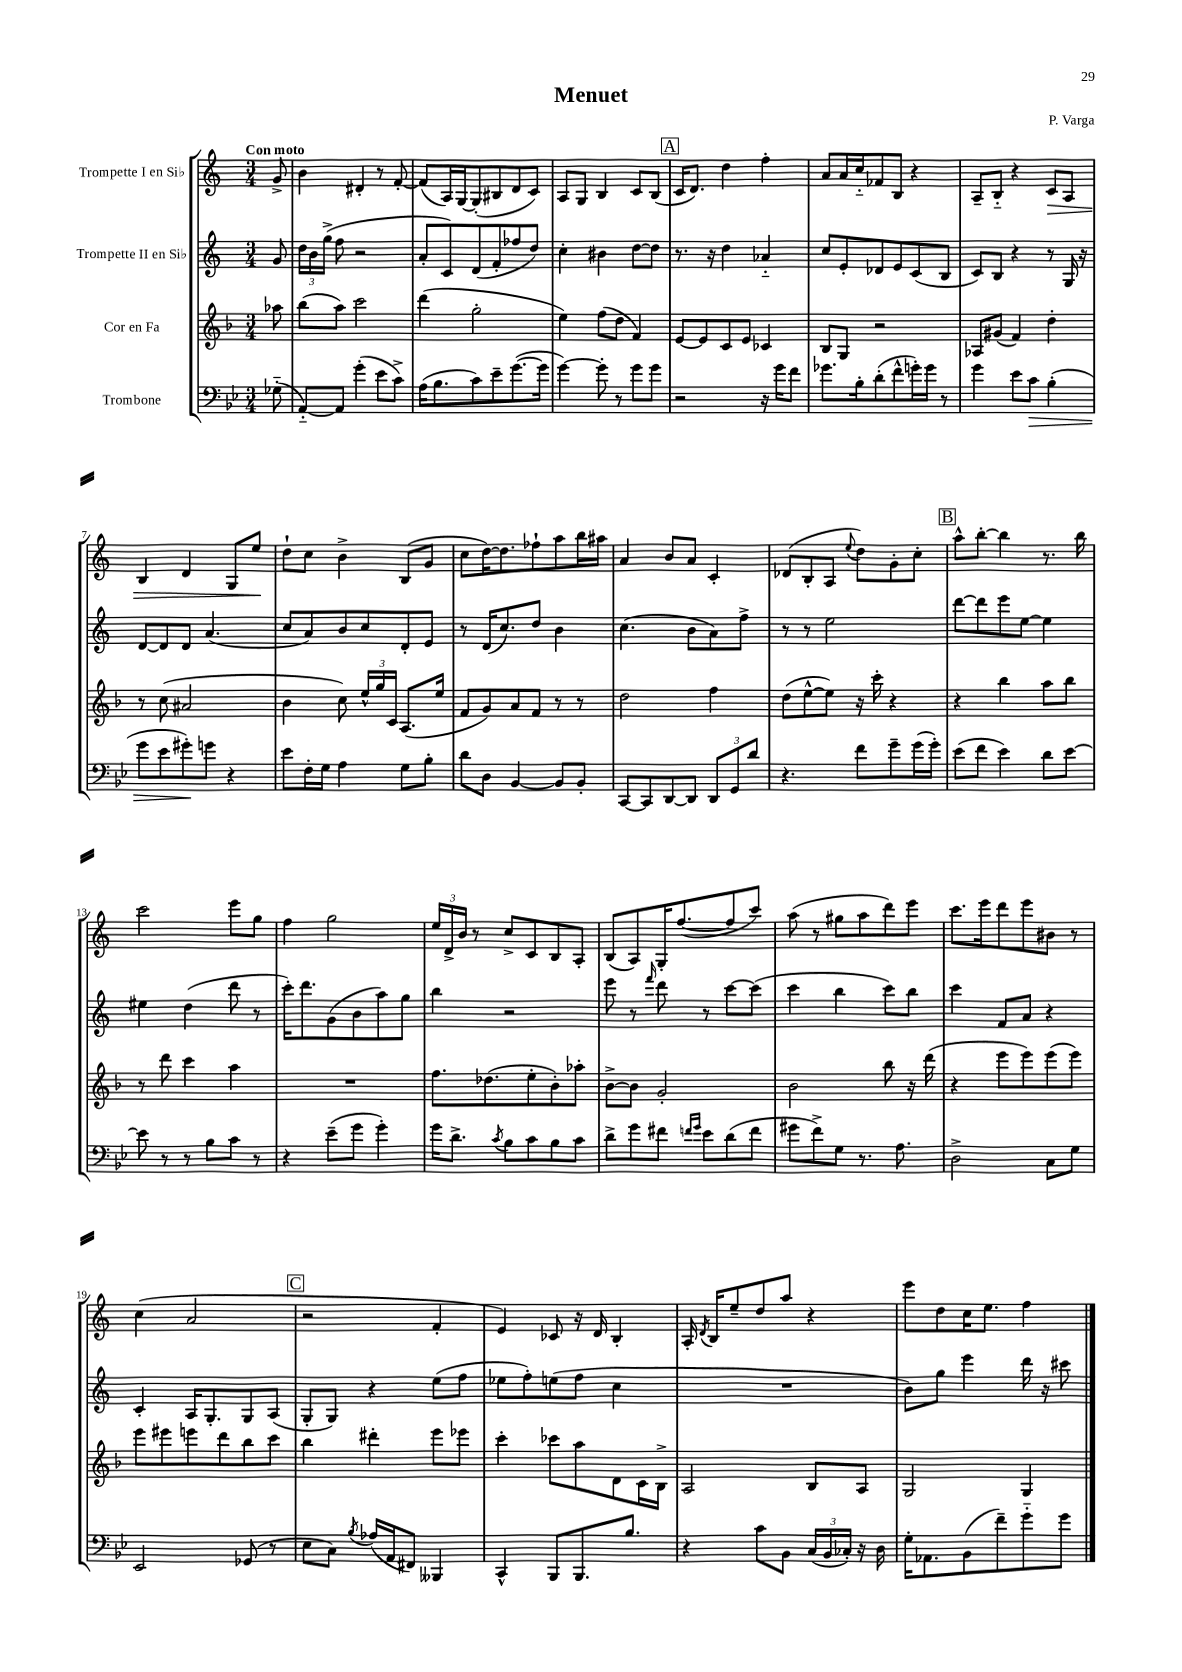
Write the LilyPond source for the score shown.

\header { title = "Menuet" composer = "P. Varga" }
<<
\new StaffGroup <<
\new Staff = "s0" \with { instrumentName = "Trompette I en Sib" } {
    \clef treble \key c \major \numericTimeSignature \time 3/4 \partial 8 \tempo "Con moto"
    \autoBeamOff g'8-> |
    b'4 dis'4-. r8 f'8~-. |
    f'8[( a16) g16~ g8-.( bis8 d'8 c'8]) |
    a8[ g8] b4 c'8[ b8]( |
    \mark \markup { \box "A" } c'16[ d'8.]) d''4 f''4-. |
    a'8[ a'16 c''16-_ fes'8 b8] r4 |
    a8[-- b8]-_ r4 c'8[\> a8] |
    b4 d'4 g8[ e''8]\! |
    d''8[-! c''8] b'4-> b8[( g'8] |
    c''8[ d''16~) d''8. fes''8-! a''8 b''16 ais''16] |
    a'4 b'8[ a'8] c'4-. |
    des'8[( b8-. a8] \appoggiatura { e''8 } d''8[) g'8-. c''8]-. |
    \mark \markup { \box "B" } a''8[-^ b''8]~-. b''4 r8. b''16 |
    c'''2 e'''8[ g''8] |
    f''4 g''2 |
    \tuplet 3/2 { e''16[ d'16-> b'16] } r8 c''8[-> c'8 b8 a8]-. |
    b8[( a8) g16-. f''8.~( f''8 c'''8]) |
    a''8( r8 gis''8[ a''8 d'''8) e'''8] |
    c'''8.[ e'''16 d'''8 e'''8 bis'8] r8 |
    c''4( a'2 |
    \mark \markup { \box "C" } r2 f'4-. |
    e'4) ces'8 r16 d'16 b4-. |
    a16-. \acciaccatura { d'8 } b16[ e''8-- d''8 a''8] r4 |
    e'''8[ d''8 c''16 e''8.] f''4 \bar "|." |
}
\new Staff = "s1" \with { instrumentName = "Trompette II en Sib" } {
    \clef treble \key c \major \numericTimeSignature \time 3/4 \partial 8
    \autoBeamOff g'8 |
    \tuplet 3/2 { d''16[ b'16 g''16]->( } f''8 r2 |
    a'8[-. c'8) d'8( f'8-. fes''8 d''8]) |
    c''4-. bis'4 d''8[~ d''8] |
    \mark \markup { \box "A" } r8. r16 d''4 aes'4-_ |
    c''8[ e'8-. des'8 e'8 c'8( b8] |
    c'8[) b8] r4 r8 g16 r16 |
    d'8[~ d'8 d'8] a'4.( |
    c''8[ a'8) b'8 c''8 d'8-. e'8] |
    r8 d'16[( c''8.) d''8] b'4 |
    c''4.( b'8[ a'8) f''8]-> |
    r8 r8 e''2 |
    \mark \markup { \box "B" } d'''8[~ d'''8 e'''8 e''8]~ e''4 |
    eis''4 d''4( d'''8 r8 |
    c'''16[-.) d'''8. g'8( b'8 a''8) g''8] |
    b''4 r2 |
    e'''8 r8 \grace { f'''16 } d'''8 r8 c'''8[~ c'''8]( |
    c'''4 b''4 c'''8[) b''8] |
    c'''4 f'8[ a'8] r4 |
    c'4-. a16[ g8.-. g8 a8]( |
    \mark \markup { \box "C" } g8[-. g8]) r4 e''8[( f''8] |
    ees''8[ f''8-.) e''8( f''8] c''4 |
    R2. |
    b'8[) g''8] e'''4 d'''16 r16 cis'''8 \bar "|." |
}
\new Staff = "s2" \with { instrumentName = "Cor en Fa" } {
    \clef treble \key f \major \numericTimeSignature \time 3/4 \partial 8
    \autoBeamOff aes''8 |
    bes''8[( a''8]) c'''2 |
    d'''4( g''2-. |
    e''4) f''8[( d''8] f'4) |
    \mark \markup { \box "A" } e'8[~ e'8 c'8 e'8] ces'4 |
    bes8[ g8] r2 |
    aes8[ gis'8]( f'4) d''4-. |
    r8 c''8( ais'2 |
    bes'4 c''8) \tuplet 3/2 { e''16[-^ g''16 c'16] } a8.[( e''16] |
    f'8[ g'8) a'8 f'8] r8 r8 |
    d''2 f''4 |
    d''8[( e''8~-^ e''8]) r16 c'''16-. r4 |
    \mark \markup { \box "B" } r4 bes''4 a''8[ bes''8] |
    r8 d'''8 c'''4 a''4 |
    R2. |
    f''8.[ des''8.( e''8-. bes'8-.) aes''8]-. |
    bes'8[~-> bes'8] g'2-. |
    bes'2 bes''8 r16 d'''16( |
    r4 e'''8[ e'''8) e'''8( e'''8]) |
    e'''8[ eis'''8 e'''8 d'''8 bes''8 c'''8] |
    \mark \markup { \box "C" } bes''4 dis'''4-. e'''8[ ees'''8] |
    c'''4-. ces'''8[ a''8 d'8 c'16 bes16]-> |
    a2 bes8[ a8] |
    g2 g4 \bar "|." |
}
\new Staff = "s3" \with { instrumentName = "Trombone" } {
    \clef bass \key bes \major \numericTimeSignature \time 3/4 \partial 8
    \autoBeamOff ges8-_( |
    a,8[~-_) a,8] g'4-.( ees'8[ c'8]->) |
    a16[( bes8. c'8) ees'8-- g'8.~( g'16] |
    g'4~) g'8-. r8 g'8[ g'8] |
    \mark \markup { \box "A" } r2 r16 g'16[ f'8] |
    ges'8.[ bes16-. d'8-.( f'8-^ g'16-.) g'16] r8 |
    g'4 ees'8[ c'8]\> bes4-.( |
    g'8[ ees'8 gis'8-.\!) g'8] r4 |
    ees'8[ f16-. g16] a4 g8[ bes8]-. |
    d'8[ d8] bes,4~ bes,8[ bes,8]-. |
    c,8[~ c,8 d,8~ d,8] \tuplet 3/2 { d,8[ g,8 d'8] } |
    r4. f'8[ g'8-- g'16( g'16]-.) |
    \mark \markup { \box "B" } ees'8[( f'8] ees'4) d'8[ ees'8]~ |
    ees'8 r8 r8 bes8[ c'8] r8 |
    r4 ees'8[--( g'8] g'4-.) |
    g'16[ d'8.]-> \acciaccatura { c'8 } bes8[ c'8 bes8 c'8] |
    d'8[-> g'8 fis'8] \grace { f'16[ g'16] } ees'8[ d'8( f'8] |
    gis'8[ f'8->) g8] r8. a8. |
    d2-> c8[ g8] |
    ees,2 ges,8( r8 |
    \mark \markup { \box "C" } ees8[ c8]) \acciaccatura { bes8 } aes16[( a,16 fis,8]) beses,,4 |
    c,4-^ bes,,8[ bes,,8. bes8.] |
    r4 c'8[ bes,8] \tuplet 3/2 { c16[( bes,16 ces16]-.) } r16 d16 |
    g16[-. aes,8. bes,8( f'8--) g'8-_ g'8] \bar "|." |
}
>>
>>
